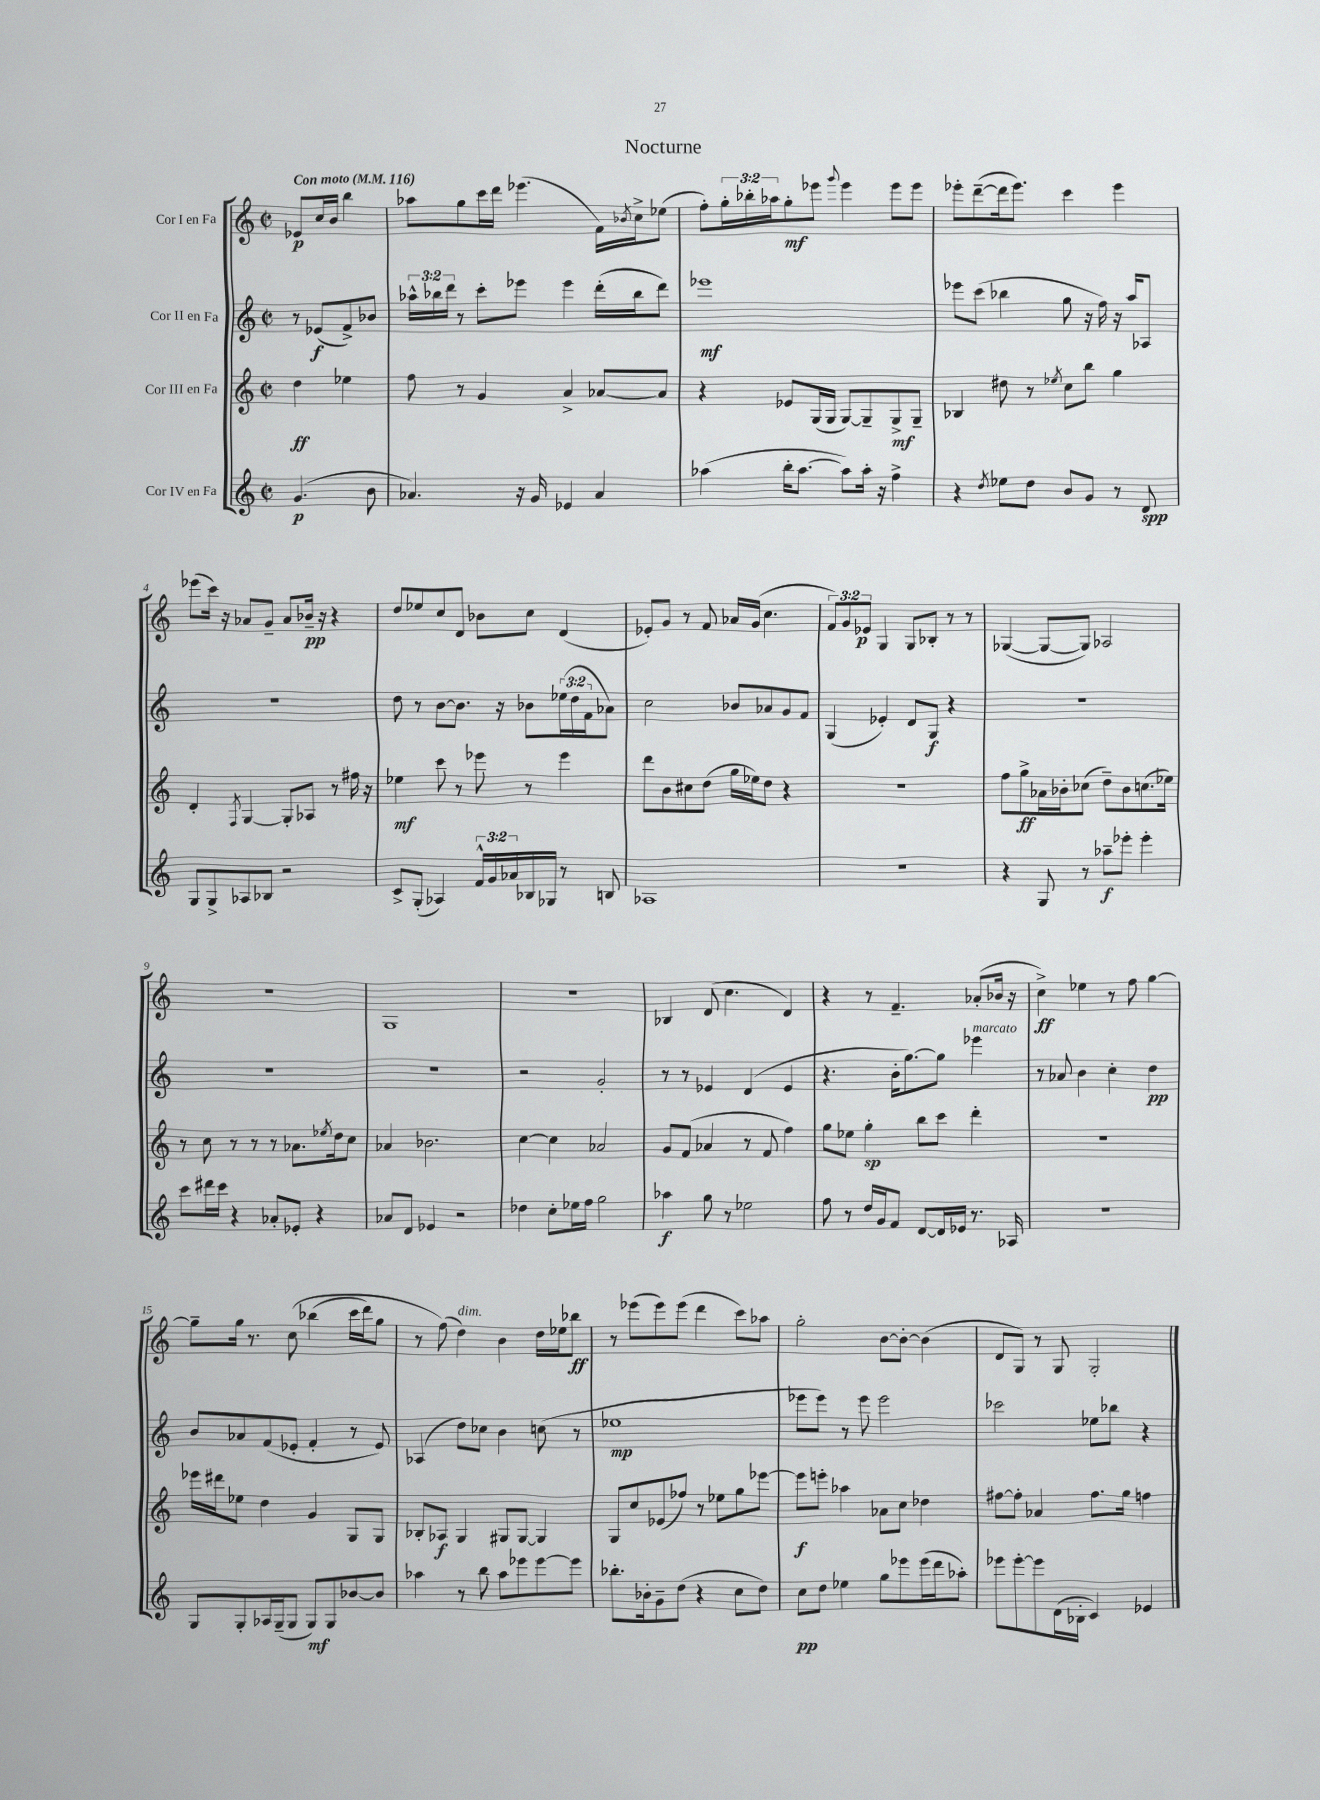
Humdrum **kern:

**kern	**kern	**kern	**kern
*staff4	*staff3	*staff2	*staff1
*clefG2	*clefG2	*clefG2	*clefG2
*k[]	*k[]	*k[]	*k[]
*M2/2	*M2/2	*M2/2	*M2/2
*met(c|)	*met(c|)	*met(c|)	*met(c|)
*MM116	*MM116	*MM116	*MM116
(4.g	4dd	8r	8e-
.	.	(8e-	16cc
.	.	.	16b
.	4ee-	8f^)	4bb
8b	.	8b-	.
=	=	=	=
4.a-)	8ff	24aa-^^	8aa-
.	.	24bb-	.
.	.	24ddd	.
.	8r	8r	8gg
.	4g	8ccc'	16ccc
.	.	.	16ddd
16r	.	8eee-	(4.eee-
16g	.	.	.
4e-	4a^	4eee-	.
4a-	[8a-	(16ddd'	16f)
.	.	.	8qb-
.	.	16bb-	16cc^
.	8a-]	8ddd)	(8ee-
=	=	=	=
(4aa-	4r	1eee-	8ff')
.	.	.	24gg'
.	.	.	24bb-'
.	.	.	24aa-
16bb'	8e-	.	8gg'
[8.aa-	.	.	.
.	(16G	.	8eee-
.	16G	.	.
.	.	.	8qqggg
8aa-])	[8G)	.	4eee-
16aa-'	8G~]	.	.
16r	.	.	.
4ff^	8G^	.	8eee-
.	8G~	.	8eee-
=	=	=	=
4r	4B-	8eee-	8eee-'
.	.	(8ccc	([8ddd~
8qdd	.	.	.
8ee-	8dd#	4bb-	16ddd]
.	.	.	8.eee-)
8dd	8r	.	.
.	8qee-	.	.
8b	8cc	8gg	4ccc
8g	8bb	16r	.
.	.	16ff)	.
8r	4gg	16r	4eee-
.	.	16aa	.
8d	.	8A-	.
=	=	=	=
8G	4d'	1r	(8eee-
8G^	.	.	16ccc)
.	.	.	16r
.	8qF	.	.
8A-	[4G	.	8a-
8B-	.	.	8g~
2r	8G']	.	8a-
.	8A-	.	16b-~
.	.	.	16r
.	8r	.	4r
.	16ff#	.	.
.	16r	.	.
=	=	=	=
8c^	4ee-	8dd	8dd
(8G'	.	8r	8ee-
4A-)	8ccc	[8b	8cc
.	8r	8.b]	8d
24f^^	8eee-	.	8b-
24g	.	.	.
.	.	16r	.
24a-	.	.	.
16B-	8r	8b-	8cc
16G-	.	.	.
8r	4eee-	(24ee-	(4d
.	.	24dd	.
.	.	24f	.
8B	.	8a-)	.
=	=	=	=
1A-	8ddd	2cc	8e-')
.	8b	.	8g
.	8cc#	.	8r
.	(8dd	.	8f
.	16gg	8b-	16a-
.	16ee-)	.	(16g
.	8dd	8a-	4.cc
.	4r	8g	.
.	.	8f	.
=	=	=	=
1r	1r	(4G	12f)
.	.	.	12g
.	.	.	12e-
.	.	4e-')	4G
.	.	8d	8G
.	.	8G	8B-'
.	.	4r	8r
.	.	.	8r
=	=	=	=
4r	8ff	1r	([4G-
.	8gg^	.	.
8G	16a-	.	8G-_
.	16b-'	.	.
8r	(8cc-	.	8G-])
8aa-~	8dd~)	.	2A-
8eee-'	8b-	.	.
4eee-'	(8.cc	.	.
.	16ee-)	.	.
=	=	=	=
8ccc	8r	1r	1r
16ddd#	8cc	.	.
16ccc	.	.	.
4r	8r	.	.
.	8r	.	.
8a-'	8r	.	.
8e-'	8.a-	.	.
4r	.	.	.
.	8qee-	.	.
.	16dd	.	.
.	8cc	.	.
=	=	=	=
8a-	4a-	1r	1G
8d	.	.	.
4e-	2.b-	.	.
2r	.	.	.
=	=	=	=
4dd-	[4cc	2r	1r
8cc'	4cc]	.	.
16ee-	.	.	.
16ff	.	.	.
2gg	2a-	2g'	.
=	=	=	=
4aa-	8g	8r	4B-
.	(8f	8r	.
8gg	4a-	4e-	(8d
8r	.	.	4.cc
2ee-	8r	(4d	.
.	8f	.	.
.	4ff)	4e-	4d)
=	=	=	=
8ff	8gg	4.r	4r
8r	8ee-	.	.
16dd	4gg'	.	8r
16g	.	.	.
8f	.	16b'	4.f~
.	.	[8.gg)	.
[8d	8bb	.	.
16d]	8ccc	8gg]	.
16e-	.	.	.
8.r	4ddd'	4eee-	(8a-'
.	.	.	16b-
16A-	.	.	16r
=	=	=	=
1r	1r	8r	4cc^)
.	.	8a-	.
.	.	4b	4ee-
.	.	4cc'	8r
.	.	.	8ff
.	.	4dd	[4gg
=	=	=	=
8G	16eee-	8b	8gg~]
.	16ddd#	.	.
8G'	8ee-	8a-	16gg
.	.	.	8.r
16A-	4dd	(8f	.
(16G~	.	.	.
8G	.	8e-'	&(8cc
8G)	4g	4f'	(4bb-
8G	.	.	.
[8b-	8G	8r	16ccc
.	.	.	16ddd)
8b-]	8G	8e-)	8gg
=	=	=	=
4aa-	8B-'	(4A-	8r
.	8A-	.	(8ff&)
8r	4G	8dd)	4dd)
8bb	.	8cc-	.
8aa-	8G#	4b	4b
8eee-	[8G#	.	.
[8eee-	4G#]	(8cc	16dd
.	.	.	16ee-
8eee-]	.	8r	8bb-
=	=	=	=
8.bb-'	8G	1ee-	8r
.	8cc	.	(8eee-
16b-'	.	.	.
8g~	(8e-	.	8eee-)
(8dd	8ff-)	.	(8eee-
4r	8r	.	4ddd
.	8ee-	.	.
8cc	8gg	.	8ccc)
8dd)	[8eee-	.	8aa-
=	=	=	=
8cc	8eee-]	8eee-	2gg'
8dd	8eee'	8eee-)	.
4ee-	4aa-	8r	.
.	.	8eee-	.
8gg	8a-	2eee-	[8b
8eee-	8cc	.	8b'_
(16eee-	4dd-	.	(4b]
16ddd	.	.	.
8aa-')	.	.	.
=	=	=	=
8eee-	[8ff#	2ccc-	8d
[8eee-'	8ff#']	.	8G)
8eee-]	4a-	.	8r
(16d	.	.	8G
16B-'	.	.	.
4c)	8.ff#	8ee-	2G'
.	.	8bb-	.
.	16gg	.	.
4e-	4ff	4r	.
==	==	==	==
*-	*-	*-	*-
